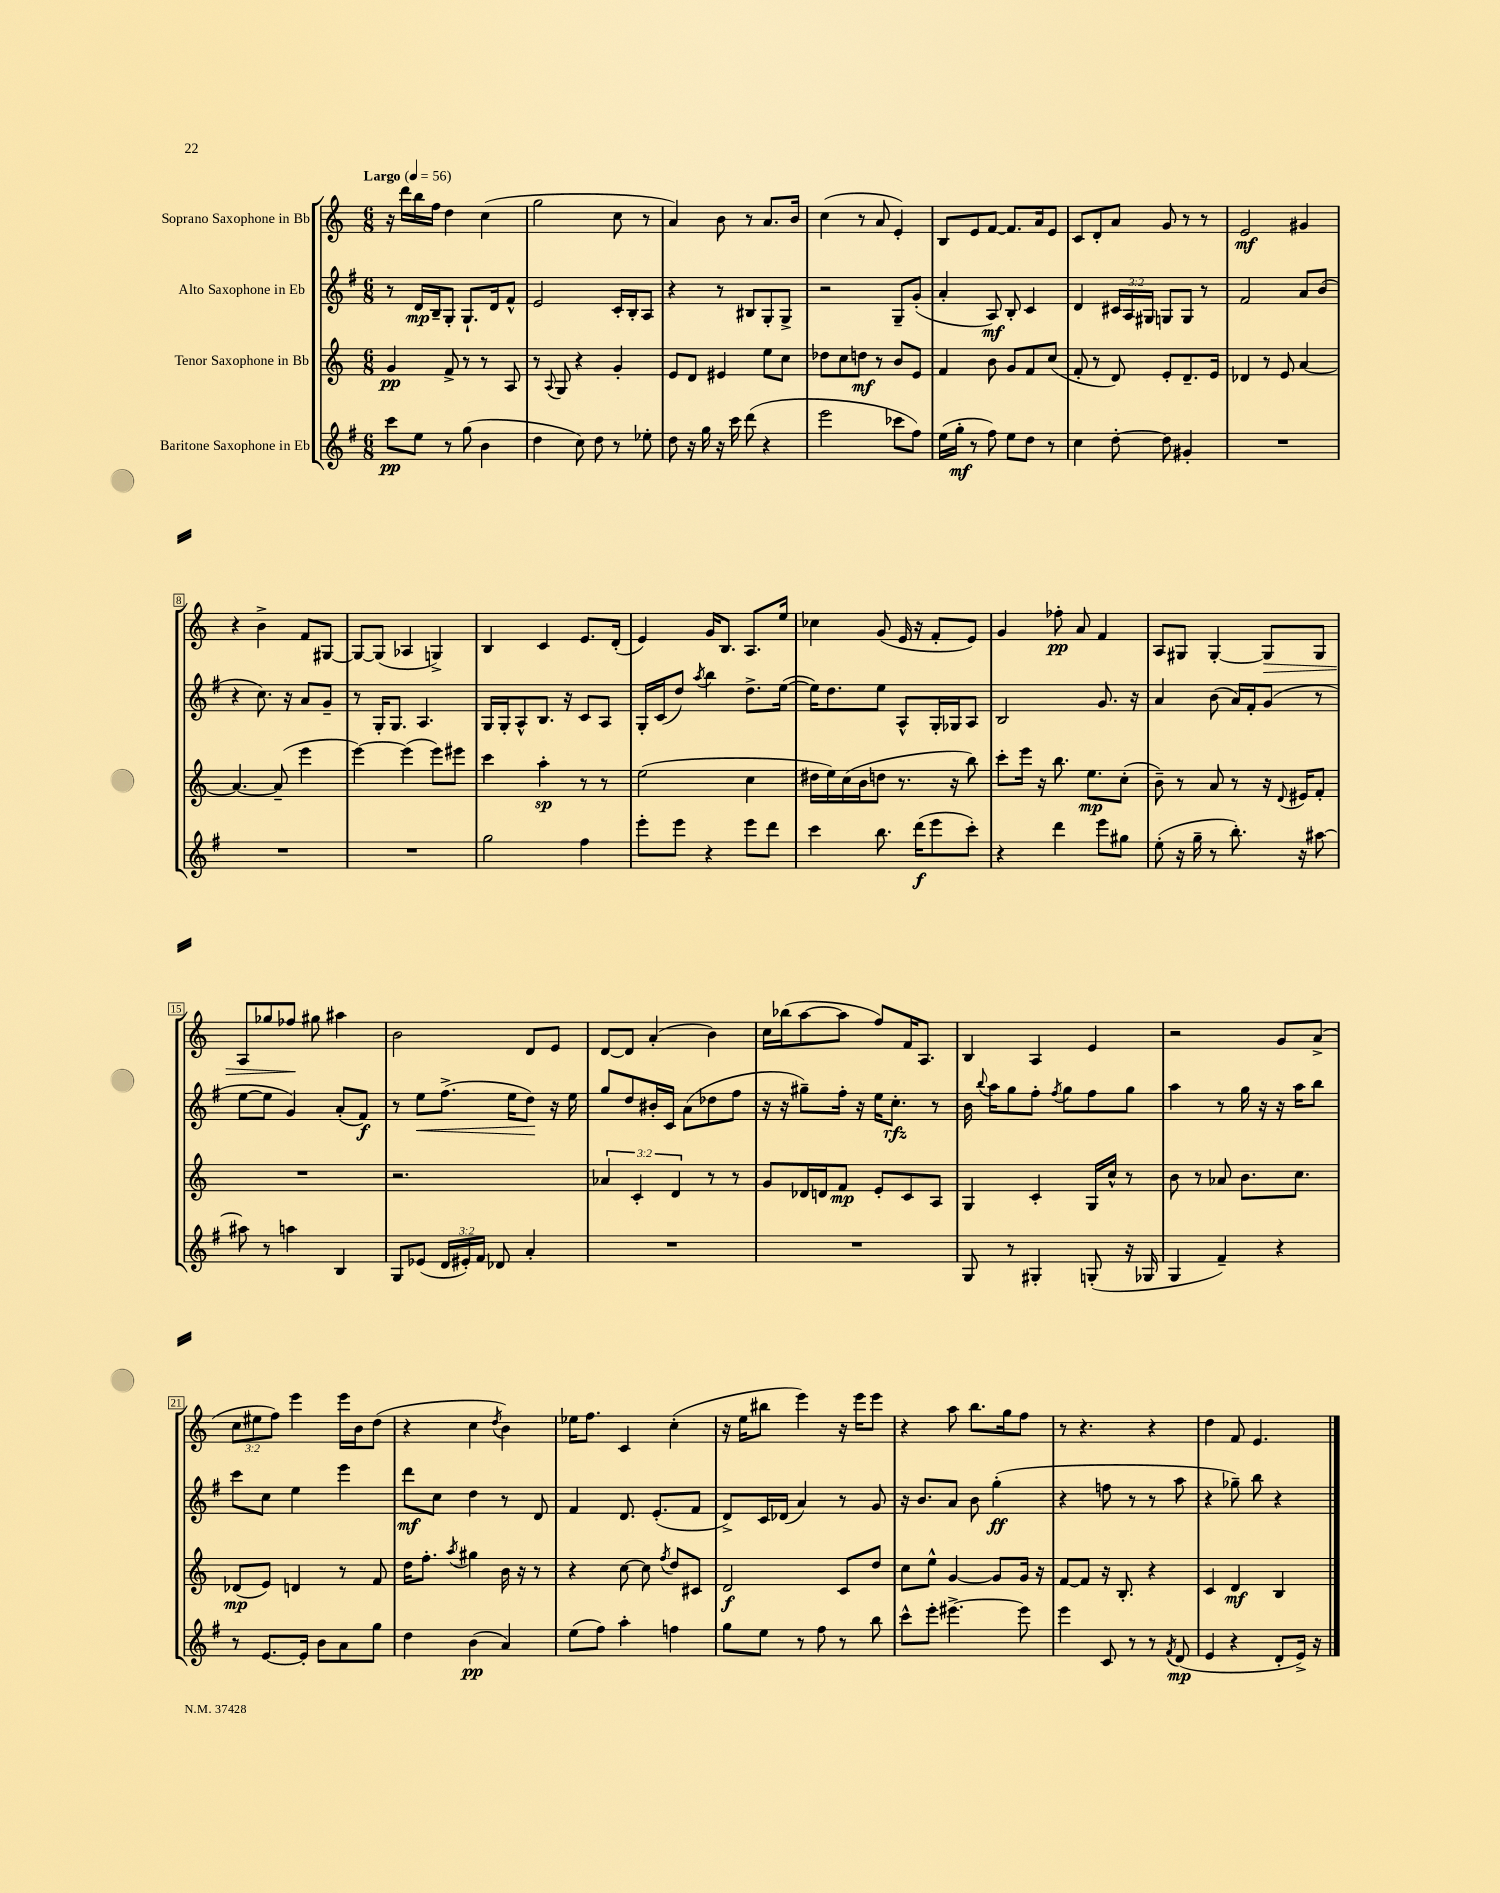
<<
\new StaffGroup <<
\new Staff = "s0" \with { instrumentName = "Soprano Saxophone in Bb" } {
    \clef treble \key c \major \numericTimeSignature \time 6/8 \override Staff.TupletNumber.text = #tuplet-number::calc-fraction-text \tempo "Largo" 4 = 56
    \autoBeamOff r16 d'''16[ b''16 f''16] d''4 c''4( |
    g''2 c''8 r8 |
    a'4) b'8 r8 a'8.[ b'16] |
    c''4( r8 a'8 e'4-.) |
    b8[ e'8 f'8]~ f'8.[ a'16 e'8] |
    c'8[ d'8-. a'8] g'8 r8 r8 |
    e'2\mf gis'4 |
    r4 b'4-> f'8[ gis8]~ |
    gis8[~ gis8]( aes4 g4->) |
    b4 c'4 e'8.[ d'16]-.( |
    e'4) g'16[ b8.] a8.[ e''16] |
    ces''4 g'8( e'16 r16 f'8[-. e'8]) |
    g'4 fes''8-.\pp a'8 f'4 |
    a8[ gis8] gis4~-. gis8[\> gis8] |
    a8[ ges''8 fes''8]\! gis''8 ais''4 |
    b'2 d'8[ e'8] |
    d'8[~ d'8] a'4-.( b'4) |
    c''16[ bes''16( a''8~ a''8] f''8[) f'16 a8.] |
    b4 a4 e'4 |
    r2 g'8[ a'8]->( |
    \tuplet 3/2 { c''8[ eis''8 f''8]) } e'''4 e'''16[ b'16 d''8]( |
    r4 c''4 \acciaccatura { d''8 } b'4) |
    ees''16[ f''8.] c'4 c''4-.( |
    r16 e''16[ bis''8] e'''4) r16 e'''16[ e'''8] |
    r4 a''8 b''8.[ g''16 f''8] |
    r8 r4. r4 |
    d''4 f'8 e'4. \bar "|." |
}
\new Staff = "s1" \with { instrumentName = "Alto Saxophone in Eb" } {
    \clef treble \key g \major \numericTimeSignature \time 6/8 \override Staff.TupletNumber.text = #tuplet-number::calc-fraction-text
    \autoBeamOff r8 d'16[\mp b16-- g8]-. g8.[-! d'16 fis'8]-^ |
    e'2 c'16[-. b16-. a8] |
    r4 r8 bis8[ g8-. g8]-> |
    r2 g8[-- g'8]-.( |
    a'4-. a8\mf) b8-. c'4 |
    d'4 \tuplet 3/2 { cis'16[ a16 gis16] } g8[ g8] r8 |
    fis'2 a'8[ b'8]( |
    r4 c''8.) r16 a'8[ g'8]-- |
    r8 g16[-. g8.] a4. |
    g16[ g16-. a8-^ b8.] r16 c'8[ a8] |
    g16[-. c'16( d''8]) \acciaccatura { a''8 } b''4 d''8.[-> e''16]~( |
    e''16[) d''8. e''8] a8[-^ g16-. ges16 a8] |
    b2 g'8. r16 |
    a'4 b'8( a'16[) fis'16-. g'8]( r8 |
    e''8[~ e''8] g'4) a'8[-.( fis'8]\f) |
    r8 e''8[\< fis''8.]->( e''16[ d''8]\!) r16 e''16 |
    g''8[ d''8 bis'16-. c'16] a'8[( des''8 fis''8] |
    r16 r16 gis''8[--) fis''16]-. r16 e''16[ c''8.]-.\rfz r8 |
    b'16 \appoggiatura { b''8 } a''16[ g''8 fis''8]-. \acciaccatura { fis''8 } g''8[ fis''8 g''8] |
    a''4 r8 g''16 r16 r16 a''16[ b''8] |
    c'''8[ c''8] e''4 e'''4 |
    d'''8[\mf c''8] d''4 r8 d'8 |
    fis'4 d'8. e'8.[-.( fis'8] |
    d'8[->) c'16 des'16]( a'4) r8 g'8 |
    r16 b'8.[ a'8] b'8 g''4-.\ff( |
    r4 f''8 r8 r8 a''8 |
    r4 ges''8--) b''8 r4 \bar "|." |
}
\new Staff = "s2" \with { instrumentName = "Tenor Saxophone in Bb" } {
    \clef treble \key c \major \numericTimeSignature \time 6/8 \override Staff.TupletNumber.text = #tuplet-number::calc-fraction-text
    \autoBeamOff g'4\pp f'8-> r8 r8 a8 |
    r8 \appoggiatura { a8 } g8 r4 g'4-. |
    e'8[ d'8] eis'4 e''8[ c''8] |
    des''8[ c''8 d''8]\mf r8 b'8[ e'8] |
    f'4 b'8 g'8[ f'8 c''8]( |
    f'8-. r8 d'8) e'8[-. d'8.-- e'16] |
    des'4 r8 e'8 a'4~ |
    a'4.~ a'8--( e'''4 |
    e'''4~) e'''4( e'''8[) eis'''8] |
    c'''4 a''4-.\sp r8 r8 |
    e''2( c''4 |
    dis''16[ e''16) c''16( b'16 d''8] r8. r16 b''8) |
    c'''8[-. e'''16] r16 b''8. e''8.[\mp c''8]-.( |
    b'8--) r8 a'8 r8 r16 \appoggiatura { d'8 } eis'16[ f'8]-. |
    R2. |
    r2. |
    \tuplet 3/2 { aes'4 c'4-. d'4 } r8 r8 |
    g'8[ des'16 d'16 f'8]\mp e'8[-. c'8 a8] |
    g4 c'4-. g16[ c''16]-^ r8 |
    b'8 r8 aes'8 b'8.[ c''8.] |
    des'8[\mp( e'8]) d'4 r8 f'8 |
    d''16[ f''8.]-. \acciaccatura { a''8 } gis''4 b'16 r16 r8 |
    r4 c''8~ c''8 \acciaccatura { f''8 } d''8[ cis'8] |
    d'2\f c'8[ d''8] |
    c''8[ e''8]-^ g'4~ g'8[ g'16] r16 |
    f'8[~ f'8] r16 b8.-. r4 |
    c'4 d'4\mf b4 \bar "|." |
}
\new Staff = "s3" \with { instrumentName = "Baritone Saxophone in Eb" } {
    \clef treble \key g \major \numericTimeSignature \time 6/8 \override Staff.TupletNumber.text = #tuplet-number::calc-fraction-text
    \autoBeamOff c'''8[\pp e''8] r8 g''8( b'4 |
    d''4 c''8) d''8 r8 ees''8-. |
    d''8 r16 g''16 r16 c'''16 d'''8( r4 |
    e'''2 ces'''8[ fis''8]) |
    e''16[( g''16]-.\mf r8 fis''8) e''8[ d''8] r8 |
    c''4 d''8~-. d''8 gis'4-. |
    R2. |
    R2. |
    R2. |
    g''2 fis''4 |
    e'''8[-. e'''8] r4 e'''8[ d'''8] |
    c'''4 b''8. d'''16[\f( e'''8 c'''8]-.) |
    r4 d'''4 e'''8[ gis''8] |
    e''8-.( r16 g''16-- r8 b''8.-.) r16 ais''8~ |
    ais''8 r8 a''4 b4 |
    g8[ ees'8]( \tuplet 3/2 { d'16[ eis'16-.) fis'16] } des'8 a'4-. |
    R2. |
    R2. |
    g8 r8 gis4-. g8-.( r16 ges16 |
    g4 fis'4--) r4 |
    r8 e'8.[~ e'16]-. b'8[ a'8 g''8] |
    d''4 b'4\pp( a'4) |
    e''8[( fis''8]) a''4-. f''4 |
    g''8[ e''8] r8 fis''8 r8 b''8 |
    c'''8[-^ e'''8]-. eis'''4.~-> eis'''8 |
    e'''4 c'8 r8 r8 \acciaccatura { fis'8 } d'8\mp( |
    e'4 r4 d'8[-. e'16]->) r16 \bar "|." |
}
>>
>>
\layout { \context { \Score \override BarNumber.stencil = #(make-stencil-boxer 0.1 0.3 ly:text-interface::print) } }
